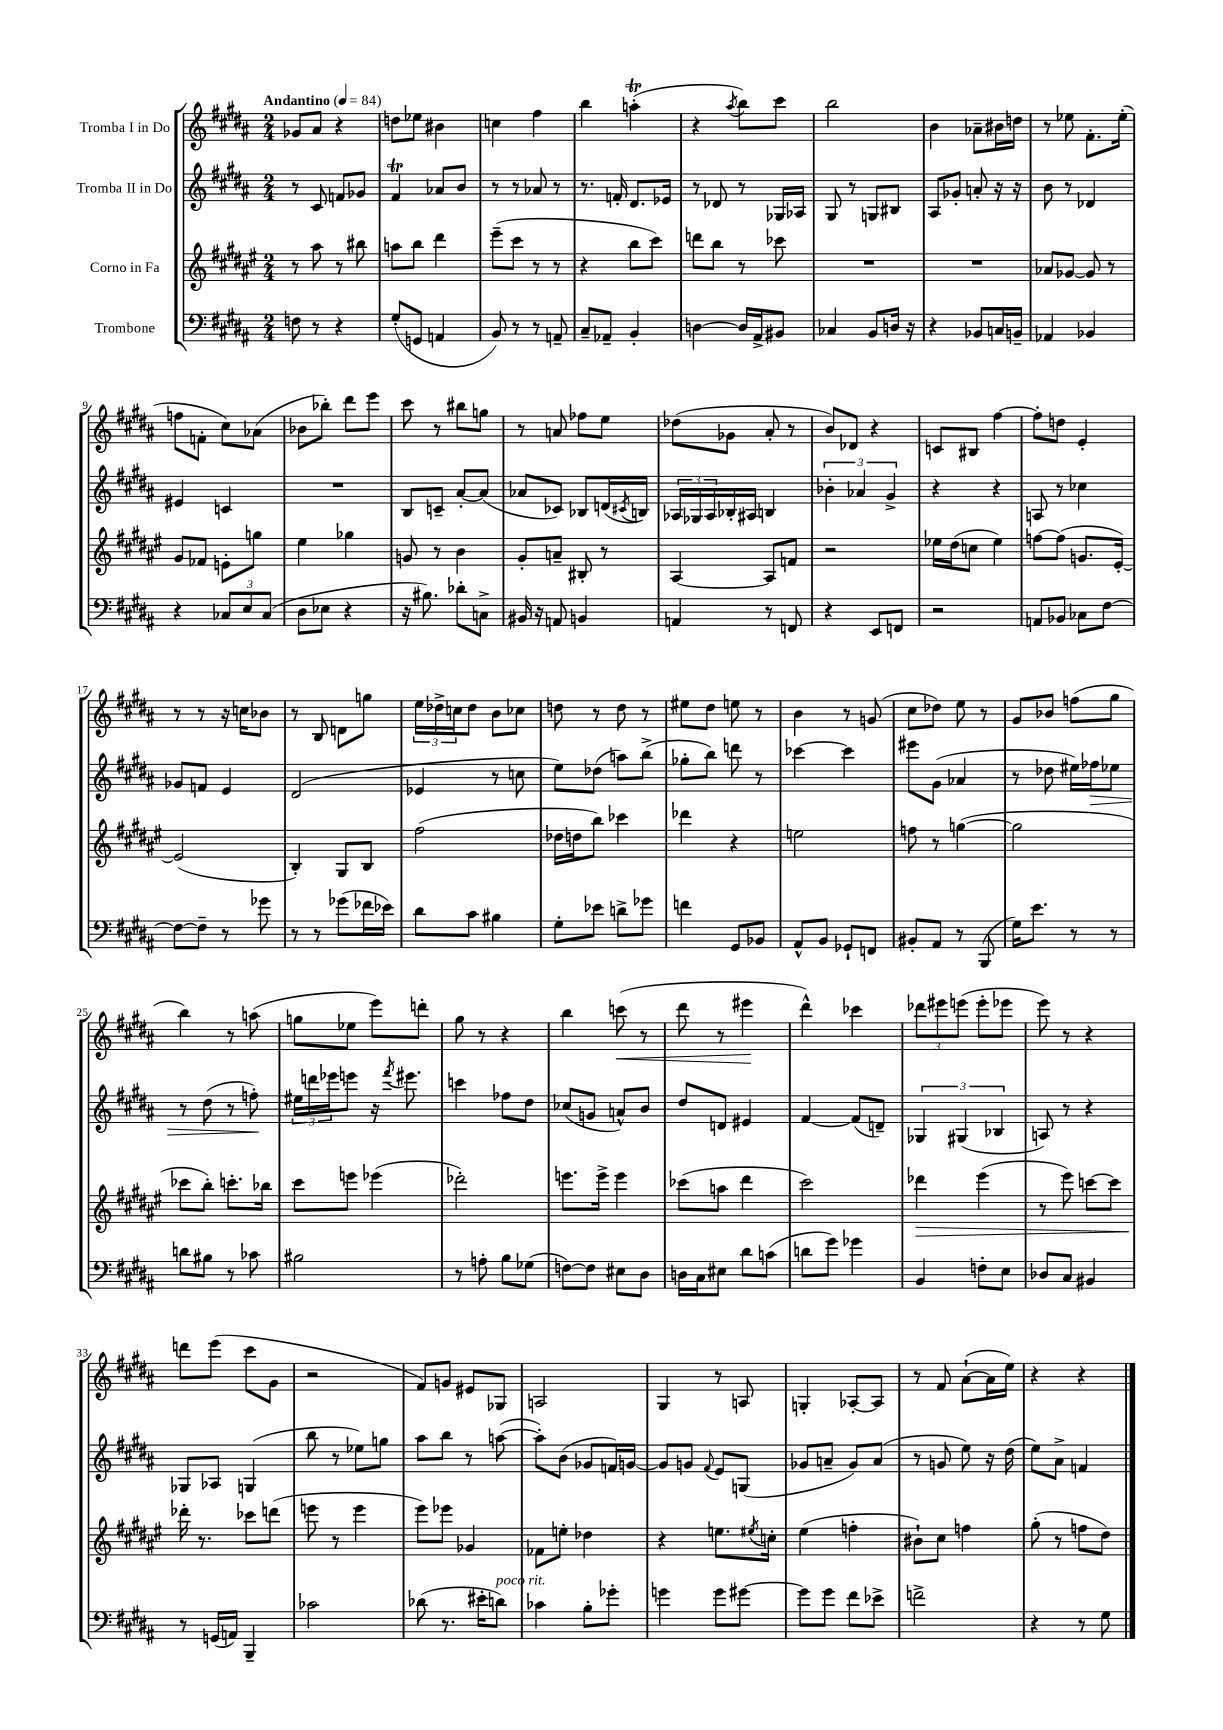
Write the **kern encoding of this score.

**kern	**kern	**kern	**kern
*staff4	*staff3	*staff2	*staff1
*clefF4	*clefG2	*clefG2	*clefG2
*k[f#c#g#d#a#]	*k[f#c#g#d#a#e#]	*k[f#c#g#d#a#]	*k[f#c#g#d#a#]
*M2/4	*M2/4	*M2/4	*M2/4
*MM84	*MM84	*MM84	*MM84
8F	8r	8r	8g-
8r	8aa#	8c#	8a#
4r	8r	8f	4r
.	8bb#	8g-	.
=	=	=	=
(8G#'	8aa	4f#	8dd
8GG	8bb	.	8ee-
4AA	4ddd#	8a-	4b#
.	.	8b	.
=	=	=	=
8BB)	(8eee#~	8r	4cc
8r	8ccc#	8r	.
8r	8r	8a-	4ff#
8AA~	8r	8r	.
=	=	=	=
8C#~	4r	8.r	4bb
8AA-~	.	.	.
.	.	16f'	.
4BB'	8bb	8.d#	(4aa'
.	8ccc#)	.	.
.	.	16e-	.
=	=	=	=
[4D	8ddd	8r	4r
.	8bb	8d-	.
.	.	.	8qaa#
16D]	8r	8r	8bb)
16AA#^	.	.	.
8BB#	8ccc-	16G-	8ccc#
.	.	16A-	.
=	=	=	=
4C-	2r	8G#	2bb
.	.	8r	.
8BB	.	8G	.
16D	.	8B#	.
16r	.	.	.
=	=	=	=
4r	2r	8A#	4b
.	.	8g-'	.
8BB-	.	8a'	8a-~
16C	.	16r	16b#
16BB~	.	16r	16dd
=	=	=	=
4AA-	8a-	8b	8r
.	[8g-	8r	8ee-
4BB-	8g-]	4d-	8.f#'
.	8r	.	.
.	.	.	(16ee-'
=	=	=	=
4r	8g#	4e#	8ff
.	8f-	.	8f'
12C-	8e'	4c	8cc#)
12E	.	.	.
.	8gg	.	(8a-
(12C-	.	.	.
=	=	=	=
8D#	4ee#	2r	8b-
8E-	.	.	8bb-')
4r	4gg-	.	8ddd#
.	.	.	8eee
=	=	=	=
16r	8g	8B	8ccc#
8.B#)	.	.	.
.	8r	8c~	8r
8d-'	4b	[8a#'	8bb#
8C^	.	(8a#]	8gg
=	=	=	=
16BB#	8g#'	8a-	8r
16r	.	.	.
8AA	8a~	8c-)	8a
4BB	8B#'	8B-	8ff-
.	8r	(16d	8ee
.	.	8qc#	.
.	.	16B)	.
=	=	=	=
4AA	[4A#	24A-	(8dd-
.	.	24G-	.
.	.	24A-	.
.	.	16B-'	8g-
.	.	16A#	.
8r	8A#]	4B	8a#'
8FF	8f	.	8r
=	=	=	=
4r	2r	6b-'	8b)
.	.	.	8d-
.	.	6a-	.
8EE	.	.	4r
.	.	6g#^	.
8FF	.	.	.
=	=	=	=
2r	16ee-	4r	8c
.	(16dd#	.	.
.	8cc	.	8B#
.	4ee-)	4r	[4ff#
=	=	=	=
8AA	[8ff	8A	8ff#']
8BB-	(8ff]	8r	8dd
8C-	8.g	4cc-	4e'
[8F#	.	.	.
.	[16e#')	.	.
=	=	=	=
8F#_	(2e#]	8g-	8r
8F#~]	.	8f	8r
8r	.	4e	16r
.	.	.	16cc
8g-	.	.	8b-
=	=	=	=
8r	4B')	(2d#	8r
8r	.	.	8B
(8g-	8G#	.	8d
16f-	8B	.	8gg
16e-)	.	.	.
=	=	=	=
8d#	(2ff#	4e-	24ee
.	.	.	24dd-^
.	.	.	24cc
8c#	.	.	8dd-
4B#	.	8r	8b
.	.	8cc	8cc-
=	=	=	=
8G#'	16dd-	8ee)	8dd
.	16dd	.	.
8e-	8bb)	(8dd-	8r
8d^	4ccc-	8aa)	8dd
8g-	.	(8bb^	8r
=	=	=	=
4f	4ddd-	8gg-'	8ee#
.	.	8bb)	8dd#
8GG#	4r	8ddd	8ee
8BB-	.	8r	8r
=	=	=	=
8AA#^^	2ee	[4ccc-	4b
8BB	.	.	.
8GG-`	.	4ccc-]	8r
8FF	.	.	(8g
=	=	=	=
8BB#'	8ff	8eee#	8cc#
8AA#	8r	(8g#	8dd-)
8r	([4gg	4a-	8ee
(8BBB	.	.	8r
=	=	=	=
16G#)	2gg]	8r	8g#
8.e	.	.	.
.	.	8dd-	8b-
8r	.	16ee#)	(8ff
.	.	16ff-	.
8r	.	8ee-	8gg#
=	=	=	=
8d	8ccc-	8r	4bb)
8B#	8bb')	(8dd#	.
8r	8.ccc'	8r	8r
8c-	.	8ff')	(8aa
.	16bb-	.	.
=	=	=	=
2B#	8ccc#	24ee#	8gg
.	.	24ddd	.
.	.	24eee-	.
.	8eee	8eee	8ee-
.	(4eee-	16r	8eee)
.	.	8qfff#	.
.	.	8.eee#	.
.	.	.	8ddd'
=	=	=	=
8r	2ddd-')	4ccc	8gg#
8A'	.	.	8r
8B	.	8ff-	4r
(8G-	.	8dd#	.
=	=	=	=
[8F)	8.eee	(8cc-	4bb
8F]	.	8g	.
.	16eee^	.	.
8E#	4eee	8a^^)	(8ccc
8D#	.	8b	8r
=	=	=	=
16D	(8ccc-	8dd#	8ddd#
16C#	.	.	.
8E#	8aa	8d	8r
8d#	4ddd#	4e#	4eee#
(8c	.	.	.
=	=	=	=
8d	2ccc#)	[4f#	4ddd#^^)
8g#)	.	.	.
4g-	.	(8f#]	4ccc-
.	.	8d~)	.
=	=	=	=
4BB	4ddd-	6G-	12ddd-
.	.	.	12eee#
.	.	(6G#	(12eee
8F'	(4eee#	.	8eee'
.	.	6B-	.
8E	.	.	8eee-
=	=	=	=
8D-	8r	8A)	8eee)
8C#	8eee#)	8r	8r
4BB#	[8ccc	4r	4r
.	8ccc]	.	.
=	=	=	=
8r	16ddd-'	8G-	8ddd
.	8.r	.	.
(16GG	.	8A-	(8eee
16AA)	.	.	.
4BBB~	8ccc-	(4G	8ccc#
.	(8ddd	.	8g#
=	=	=	=
2c-	8eee	8bb	2r
.	8r	8r	.
.	4eee	8ee-)	.
.	.	8gg	.
=	=	=	=
(8d-	8eee#)	8aa#	8f#)
8.r	8eee-	8bb	8g
.	4g-	8r	8e#
16e#'	.	.	.
8d)	.	([8aa	8G-
=	=	=	=
4c-	8f-	8aa'])	2A
.	8ee'	(8b	.
8B'	4dd-	8g-	.
8g-'	.	16f)	.
.	.	[16g	.
=	=	=	=
4g	4r	8g]	4G#
.	.	8g	.
.	.	8qqf#	.
8g	8.ee	8e	8r
[8g#	.	(8G	8A
.	8qee#	.	.
.	16cc'	.	.
=	=	=	=
8g#]	(4ee#	8g-	4G'
8g#	.	8a~	.
8f#	4ff'	8g-)	[8A-'
8e-^	.	(8a	8A-]
=	=	=	=
2f^	8b#`)	8r	8r
.	8cc#	8g	8f#
.	4ff	8ee)	([8a#`
.	.	16r	16a#]
.	.	(16dd#	16ee)
=	=	=	=
4r	(8gg#'	8ee)	4r
.	8r	8a#^	.
8r	8ff	4f	4r
8G#	8dd#)	.	.
==	==	==	==
*-	*-	*-	*-
